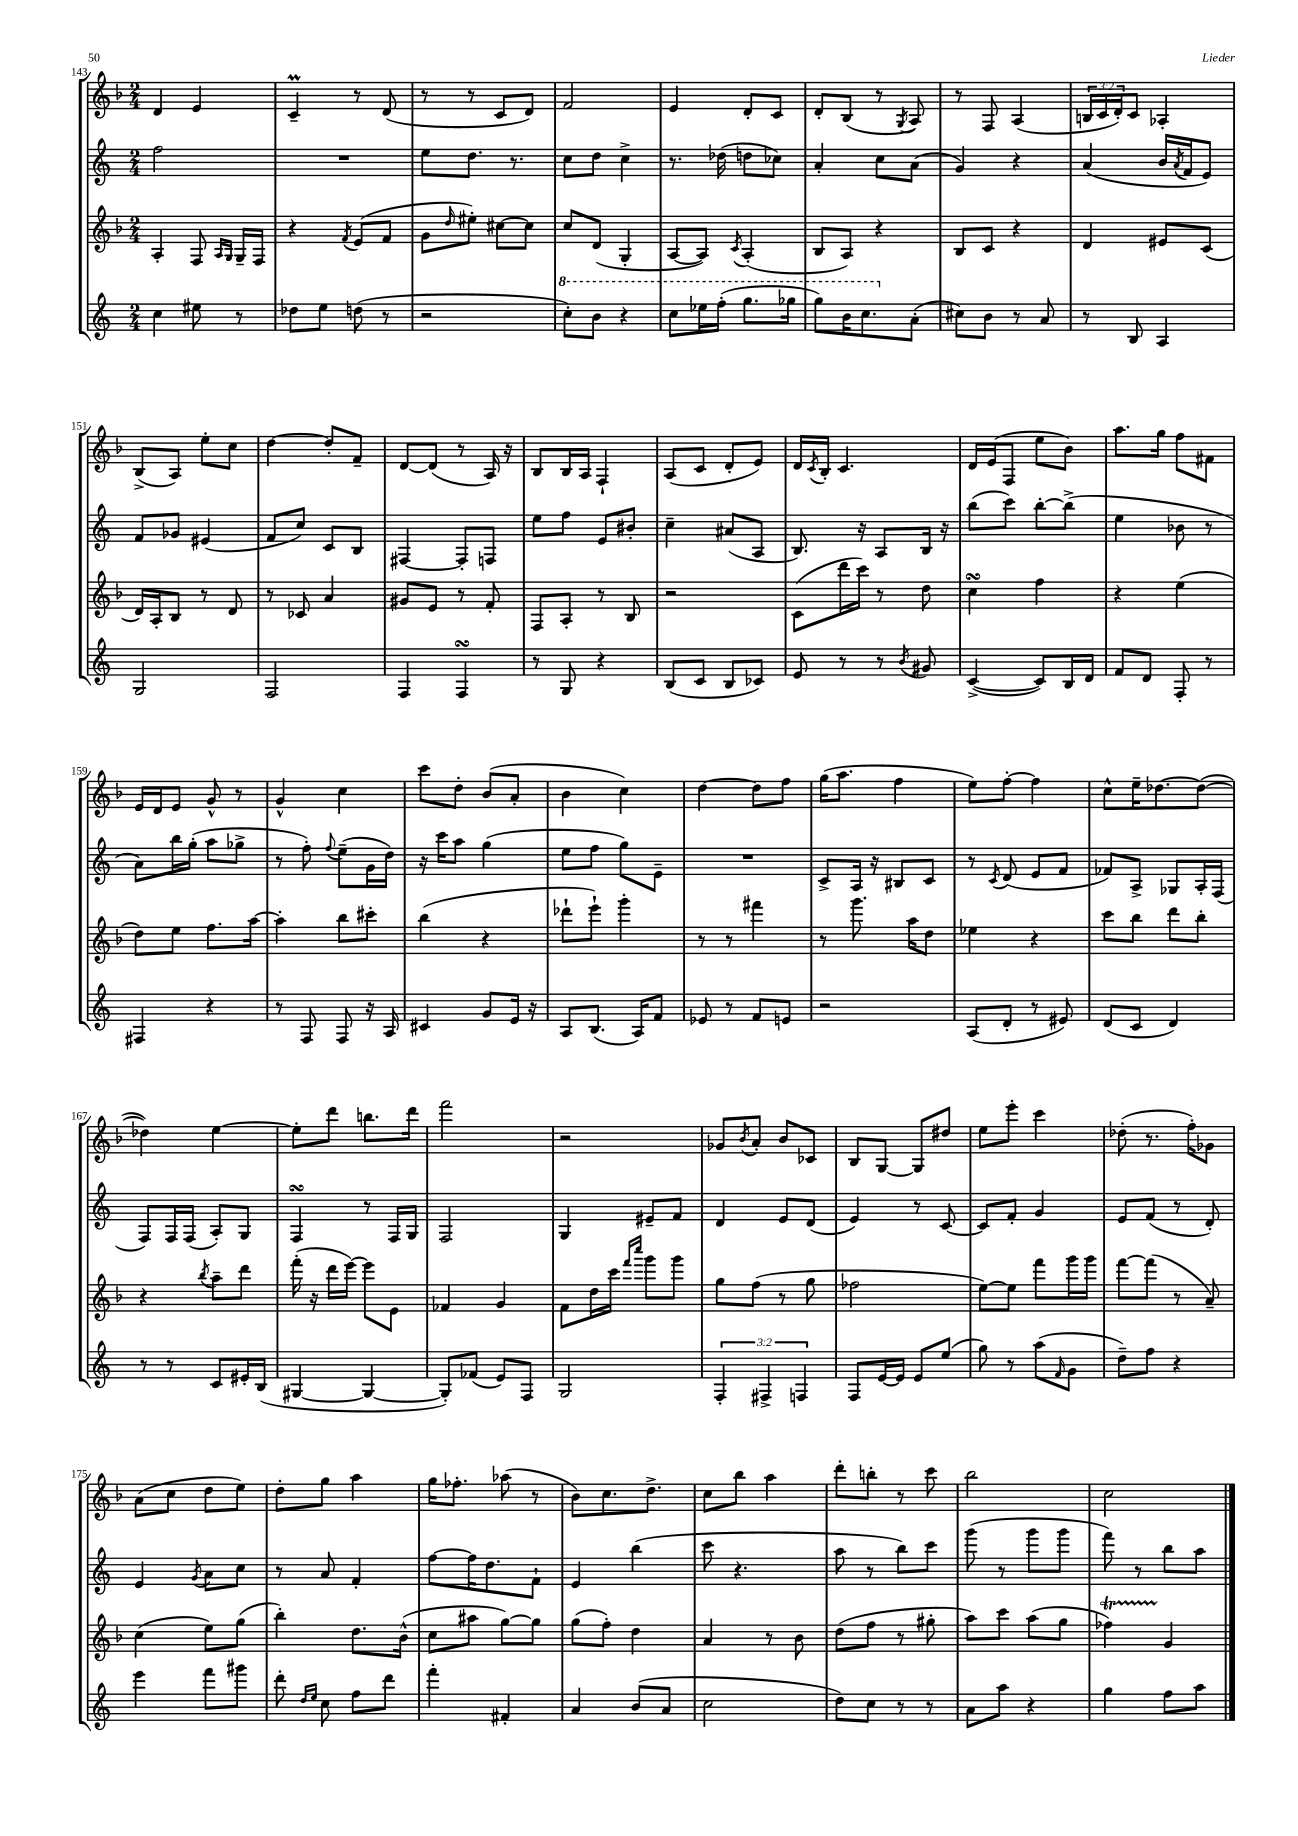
<<
\new StaffGroup <<
\new Staff = "s0" {
    \clef treble \key f \major \numericTimeSignature \time 2/4 \override Staff.TupletNumber.text = #tuplet-number::calc-fraction-text
    d'4 e'4 |
    c'4--\prall r8 d'8( |
    r8 r8 c'8 d'8) |
    f'2 |
    e'4 d'8-. c'8 |
    d'8-. bes8( r8 \acciaccatura { g8 } a8) |
    r8 f8 a4( |
    \tuplet 3/2 { b16 c'16 d'16-.) } c'8 aes4-. |
    bes8->( a8) e''8-. c''8 |
    d''4~ d''8-. f'8-- |
    d'8~ d'8( r8 a16) r16 |
    bes8 bes16 a16 f4-! |
    a8( c'8 d'8-. e'8) |
    d'16 \acciaccatura { c'8 } bes16-. c'4. |
    d'16 e'16( f8 e''8 bes'8) |
    a''8. g''16 f''8 fis'8 |
    e'16 d'16 e'8 g'8-^ r8 |
    g'4-^ c''4 |
    c'''8 d''8-. bes'8( a'8-. |
    bes'4 c''4) |
    d''4~ d''8 f''8 |
    g''16( a''8. f''4 |
    e''8) f''8~-. f''4 |
    c''8-^ e''16-- des''8.~ des''8~( |
    des''4) e''4~ |
    e''8-. d'''8 b''8. d'''16 |
    f'''2 |
    r2 |
    ges'8 \acciaccatura { bes'8 } a'8-. bes'8 ces'8 |
    bes8 g8~ g8 dis''8 |
    e''8 e'''8-. c'''4 |
    des''8-.( r8. f''16-.) ges'8 |
    a'8( c''8 d''8 e''8) |
    d''8-. g''8 a''4 |
    g''16 fes''8.-. aes''8( r8 |
    bes'8) c''8. d''8.-> |
    c''8 bes''8 a''4 |
    d'''8-. b''8-. r8 c'''8 |
    bes''2 |
    c''2 \bar "|." |
}
\new Staff = "s1" {
    \clef treble \key c \major \numericTimeSignature \time 2/4
    f''2 |
    R2 |
    e''8 d''8. r8. |
    c''8 d''8 c''4-> |
    r8. des''16( d''8 ces''8) |
    a'4-. c''8 a'8( |
    g'4) r4 |
    a'4( b'16 \acciaccatura { a'8 } f'16 e'8) |
    f'8 ges'8 eis'4( |
    f'8 c''8) c'8 b8 |
    fis4~ fis8-. f8 |
    e''8 f''8 e'8 bis'8-. |
    c''4-- ais'8( a8 |
    b8.) r16 a8 b16 r16 |
    b''8( c'''8) b''8~-. b''8->( |
    e''4 bes'8 r8 |
    a'8) b''16 g''16-.( a''8 ges''8-> |
    r8 f''8-.) \appoggiatura { f''8 } e''8--( g'16 d''16) |
    r16 c'''16 a''8 g''4( |
    e''8 f''8 g''8) e'8-- |
    R2 |
    c'8-> a16 r16 bis8 c'8 |
    r8 \acciaccatura { c'8 } d'8( e'8 f'8 |
    fes'8) a8-> ges8 a16-. f16( |
    f8) f16 f16( a8-.) g8 |
    f4\turn r8 f16 g16 |
    f2 |
    g4 eis'8-- f'8 |
    d'4 e'8 d'8( |
    e'4) r8 c'8~ |
    c'8 f'8-. g'4 |
    e'8 f'8( r8 d'8-.) |
    e'4 \acciaccatura { g'8 } a'8 c''8 |
    r8 a'8 f'4-. |
    f''8~ f''16 d''8. f'8-! |
    e'4 b''4( |
    c'''8 r4. |
    a''8 r8 b''8) c'''8 |
    g'''8( r8 g'''8 g'''8 |
    f'''8) r8 b''8 a''8 \bar "|." |
}
\new Staff = "s2" {
    \clef treble \key f \major \numericTimeSignature \time 2/4
    a4-. f8 \grace { a16 g16 } g16-- f16 |
    r4 \acciaccatura { f'8 } e'8( f'8 |
    g'8 \grace { d''16 } eis''8-.) cis''8~ cis''8 |
    c''8 d'8( g4-. |
    a8~ a8) \acciaccatura { c'8 } a4-.( |
    bes8 a8) r4 |
    bes8 c'8 r4 |
    d'4 eis'8 c'8( |
    d'16) a16-. bes8 r8 d'8 |
    r8 ces'8 a'4 |
    gis'8 e'8 r8 f'8-. |
    f8 a8-. r8 bes8 |
    r2 |
    c'8( d'''16 c'''16) r8 d''8 |
    c''4\turn f''4 |
    r4 e''4( |
    d''8) e''8 f''8. a''16~ |
    a''4-. bes''8 cis'''8-. |
    bes''4( r4 |
    des'''8-! e'''8-!) g'''4-. |
    r8 r8 fis'''4 |
    r8 g'''8. a''16 d''8 |
    ees''4 r4 |
    c'''8 bes''8 d'''8 bes''8-. |
    r4 \acciaccatura { bes''8 } a''8-- d'''8 |
    f'''16-.( r16 d'''16 e'''16~) e'''8 e'8 |
    fes'4 g'4 |
    f'8 d''16 c'''16 \grace { f'''16 c''''16 } g'''8 g'''8 |
    g''8 f''8( r8 g''8 |
    fes''2 |
    e''8~) e''8 f'''8 g'''16 g'''16 |
    f'''8~ f'''8( r8 a'8--) |
    c''4( e''8) g''8( |
    bes''4-.) d''8. bes'16-^( |
    c''8 ais''8 g''8~) g''8 |
    g''8( f''8-.) d''4 |
    a'4 r8 bes'8 |
    d''8( f''8 r8 gis''8-. |
    a''8) c'''8 a''8( g''8 |
    fes''4\startTrillSpan) g'4\stopTrillSpan \bar "|." |
}
\new Staff = "s3" {
    \clef treble \key c \major \numericTimeSignature \time 2/4 \override Staff.TupletNumber.text = #tuplet-number::calc-fraction-text
    c''4 eis''8 r8 |
    des''8 e''8 d''8( r8 |
    r2 |
    \ottava #1 c'''8-.) b''8 r4 |
    c'''8 ees'''16 f'''16-.( g'''8. ges'''16 |
    g'''8) b''16 c'''8. \ottava #0 a'8-.( |
    cis''8) b'8 r8 a'8 |
    r8 b8 a4 |
    g2 |
    f2 |
    f4 f4\turn |
    r8 g8 r4 |
    b8( c'8 b8 ces'8) |
    e'8 r8 r8 \acciaccatura { b'8 } gis'8 |
    c'4~->( c'8) b16 d'16 |
    f'8 d'8 f8-. r8 |
    fis4 r4 |
    r8 f8 f8 r16 a16 |
    cis'4 g'8 e'16 r16 |
    a8 b8.( a16) f'8 |
    ees'8 r8 f'8 e'8 |
    r2 |
    a8( d'8-. r8 eis'8) |
    d'8( c'8 d'4) |
    r8 r8 c'8 eis'16-. b16( |
    gis4~ gis4~ |
    gis8-.) fes'8( e'8) f8 |
    g2 |
    \tuplet 3/2 { f4-. fis4-> f4 } |
    f8 e'16~ e'16 e'8 e''8( |
    g''8) r8 a''8( \grace { f'16 } g'8 |
    d''8--) f''8 r4 |
    e'''4 f'''8 gis'''8 |
    d'''8-. \grace { d''16 e''16 } c''8 f''8 d'''8 |
    f'''4-. fis'4-. |
    a'4 b'8( a'8 |
    c''2 |
    d''8) c''8 r8 r8 |
    a'8 a''8 r4 |
    g''4 f''8 a''8 \bar "|." |
}
>>
>>
\layout { \context { \Score currentBarNumber = #143 } }
